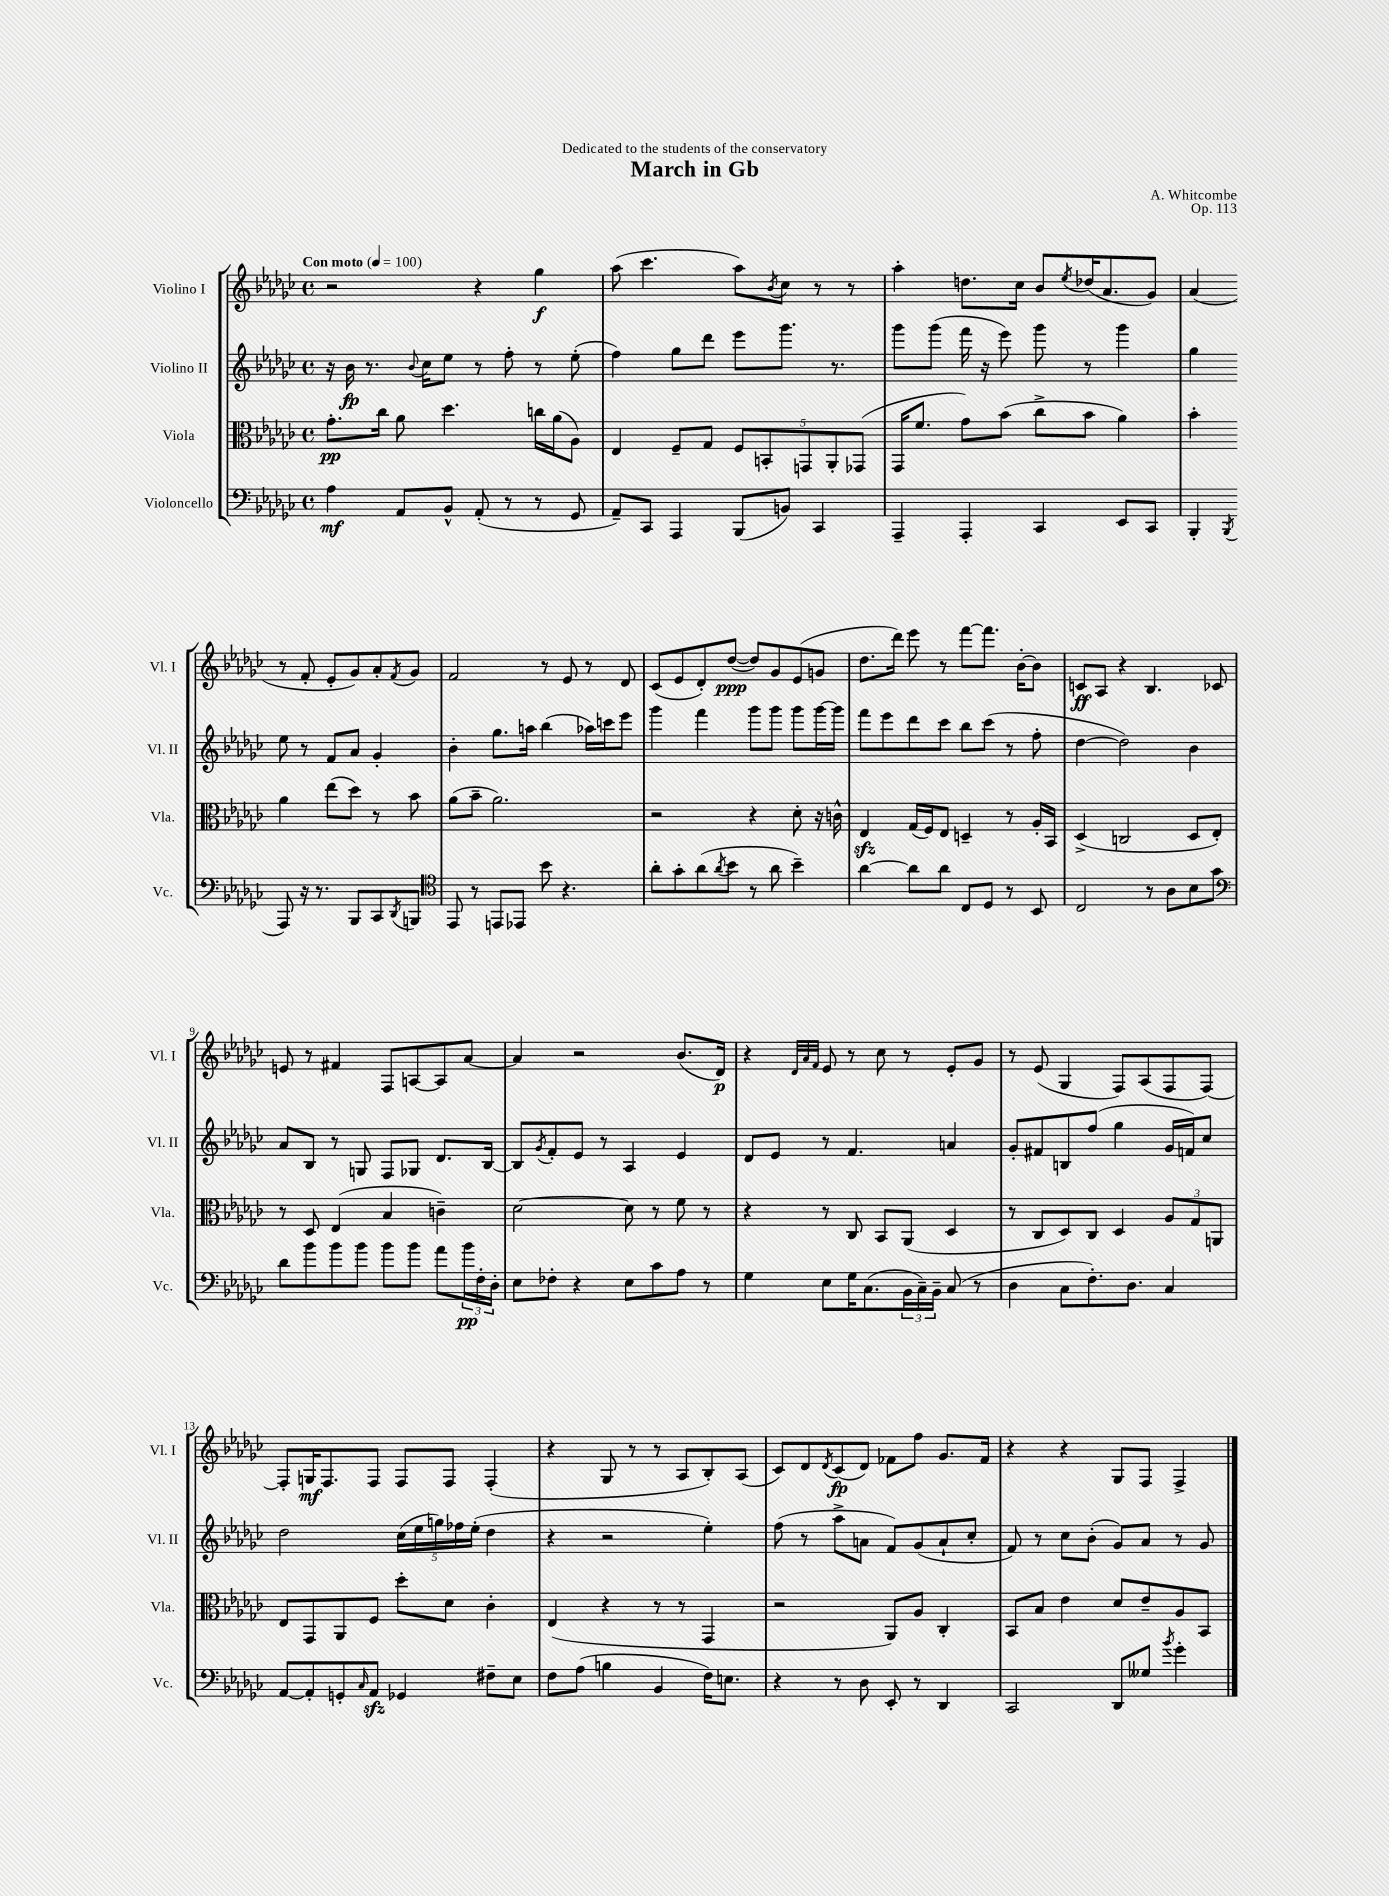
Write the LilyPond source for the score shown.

\header { title = "March in Gb" composer = "A. Whitcombe" dedication = "Dedicated to the students of the conservatory" opus = "Op. 113" }
<<
\new StaffGroup <<
\new Staff = "s0" \with { instrumentName = "Violino I" shortInstrumentName = "Vl. I" } {
    \clef treble \key ges \major \defaultTimeSignature \time 4/4 \tempo "Con moto" 4 = 100
    r2 r4 ges''4\f |
    aes''8( ces'''4. aes''8) \acciaccatura { bes'8 } ces''8 r8 r8 |
    aes''4-. d''8. ces''16 bes'8 \acciaccatura { ees''8 } des''16( aes'8. ges'8) |
    aes'4( r8 f'8-. ees'8-. ges'8) aes'8-. \acciaccatura { f'8 } ges'8 |
    f'2 r8 ees'8 r8 des'8 |
    ces'8( ees'8 des'8-.) des''8~\ppp( des''8) ges'8 ees'8( g'8 |
    des''8. des'''16) ees'''8 r8 f'''8~ f'''8. bes'16~-. bes'8 |
    c'8\ff aes8 r4 bes4. ces'8 |
    e'8 r8 fis'4 f8 a8~ a8 aes'8~ |
    aes'4 r2 bes'8.( des'16\p) |
    r4 \grace { des'32 aes'32 f'32 } ees'8 r8 ces''8 r8 ees'8-. ges'8 |
    r8 ees'8( ges4 f8) aes8( f8 f8~) |
    f8-. g16\mf f8. f8 f8 f8 f4-.( |
    r4 ges8 r8 r8 aes8 bes8-.) aes8( |
    ces'8) des'8 \acciaccatura { des'8 } ces'8\fp( des'8) fes'8 f''8 ges'8. fes'16 |
    r4 r4 ges8 f8 f4-> \bar "|." |
}
\new Staff = "s1" \with { instrumentName = "Violino II" shortInstrumentName = "Vl. II" } {
    \clef treble \key ges \major \defaultTimeSignature \time 4/4
    r16 bes'16\fp r8. \appoggiatura { bes'8 } ces''16 ees''8 r8 f''8-. r8 ees''8-.( |
    f''4) ges''8 des'''8 ees'''8 ges'''8. r8. |
    ges'''8 ges'''8( f'''16 r16 ees'''8) ges'''8 r8 ges'''4 |
    ges''4 ees''8 r8 f'8 aes'8 ges'4-. |
    bes'4-. ges''8. a''16 bes''4( aes''16) c'''16 ees'''8 |
    ges'''4 f'''4 ges'''8 ges'''8 ges'''8 ges'''16~ ges'''16 |
    f'''8 ees'''8 des'''8 ces'''8 bes''8 ces'''8( r8 f''8-. |
    des''4~ des''2) bes'4 |
    aes'8 bes8 r8 g8 f8 ges8 des'8. bes16~ |
    bes8 \acciaccatura { ges'8 } f'8-. ees'8 r8 aes4 ees'4 |
    des'8 ees'8 r8 f'4. a'4 |
    ges'8-. fis'8 b8 f''8( ges''4 ges'16 f'16) ces''8 |
    des''2 \tuplet 5/4 { ces''16( ees''16 g''16) fes''16 ees''16-.( } des''4 |
    r4 r2 ees''4-.) |
    f''8( r8 aes''8-> a'8 f'8) ges'8( a'8-! ces''8-. |
    f'8) r8 ces''8 bes'8-.( ges'8) aes'8 r8 ges'8 \bar "|." |
}
\new Staff = "s2" \with { instrumentName = "Viola" shortInstrumentName = "Vla." } {
    \clef alto \key ges \major \defaultTimeSignature \time 4/4
    ges'8.-.\pp ces''16 aes'8 des''4. c''16 aes'16( aes8) |
    ees4 f8-- ges8 \tuplet 5/4 { f8 b,8-. g,8 aes,8-. ges,8( } |
    ges,16 f'8. ges'8) bes'8( ces''8-> bes'8 aes'4) |
    bes'4-. aes'4 ees''8( des''8) r8 bes'8 |
    aes'8( bes'8-- aes'2.) |
    r2 r4 des'8-. r16 c'16-^ |
    ees4\sfz ges16( f16) ees8 d4-- r8 aes16-. bes,16 |
    des4->( c2 des8 ees8-.) |
    r8 des8 ees4( bes4 c'4--) |
    des'2~ des'8 r8 f'8 r8 |
    r4 r8 ces8 bes,8 aes,8( des4 |
    r8 ces8 des8) ces8 des4 \tuplet 3/2 { aes8 ges8 a,8 } |
    ees8 ges,8 aes,8 f8 des''8-. des'8 ces'4-. |
    ees4( r4 r8 r8 ges,4 |
    r2 aes,8) aes8 ces4-. |
    bes,8 bes8 ees'4 des'8 ees'8-- aes8 bes,8 \bar "|." |
}
\new Staff = "s3" \with { instrumentName = "Violoncello" shortInstrumentName = "Vc." } {
    \clef bass \key ges \major \defaultTimeSignature \time 4/4
    aes4\mf aes,8 bes,8-^ aes,8-.( r8 r8 ges,8 |
    aes,8--) ces,8 aes,,4 bes,,8( b,8) ces,4 |
    aes,,4-- aes,,4-. ces,4 ees,8 ces,8 |
    bes,,4-. \acciaccatura { bes,,8 } aes,,8 r16 r8. bes,,8 ces,8 \acciaccatura { des,8 } b,,8 |
    \clef tenor ees,8 r8 e,8 ees,8 bes'8 r4. |
    aes'8-. ges'8-. aes'8( \acciaccatura { aes'8 } bes'8 r8 aes'8 bes'4--) |
    aes'4~ aes'8 aes'8 ces8 des8 r8 bes,8 |
    ces2 r8 aes8 bes8 ges'8 |
    \clef bass des'8 bes'8 bes'8 bes'8 bes'8 bes'8 aes'8 \tuplet 3/2 { bes'16\pp f16-. des16-. } |
    ees8 fes8-. r4 ees8 ces'8 aes8 r8 |
    ges4 ees8 ges16 ces8.( \tuplet 3/2 { bes,16 ces16--) bes,16-- } ces8( r8 |
    des4 ces8 f8.-.) des8. ces4 |
    aes,8~ aes,8-. g,8-. \grace { ces16 } aes,8\sfz ges,4 fis8-- ees8 |
    f8 aes8( b4 bes,4 f16) e8. |
    r4 r8 des8 ees,8-. r8 des,4 |
    ces,2 des,8 geses8 \acciaccatura { bes'8 } ges'4-. \bar "|." |
}
>>
>>
